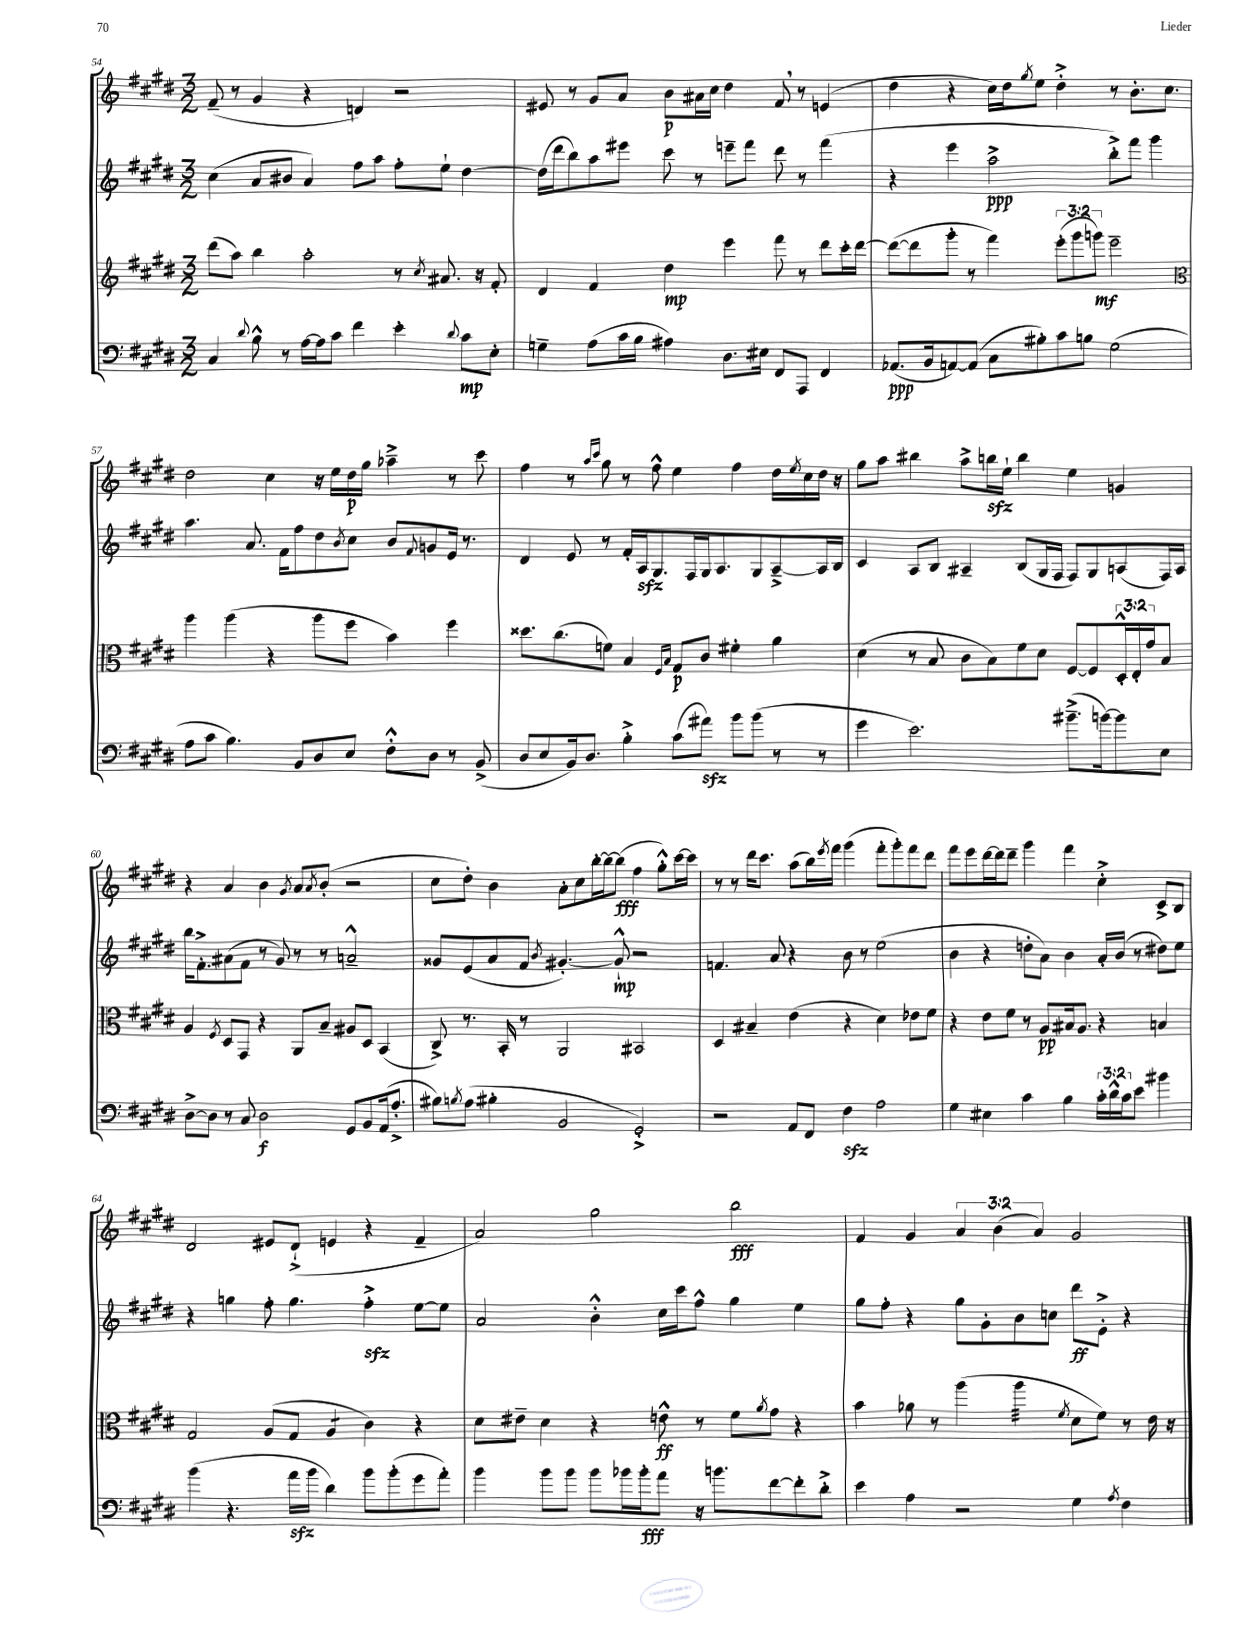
<<
\new StaffGroup <<
\new Staff = "s0" {
    \clef treble \key e \major \numericTimeSignature \time 3/2 \override Staff.TupletNumber.text = #tuplet-number::calc-fraction-text
    fis'8--( r8 gis'4 r4 d'4) r2 |
    eis'8 r8 gis'8 a'8 b'8\p ais'16 cis''16 dis''4 fis'8 \breathe r8 e'4( |
    dis''4 r4 cis''16) dis''16 \acciaccatura { gis''8 } e''8 dis''4-.-> r8 b'8.-. cis''8. |
    dis''2 cis''4 r16 e''16 dis''16\p gis''16 aes''4---> r8 cis'''8 |
    fis''4 r8 \grace { a''16 cis'''16 } gis''8 r8 fis''8-^ e''4 fis''4 dis''16 \acciaccatura { e''8 } cis''16 dis''16 r16 |
    gis''8 a''8 bis''4 a''8-> b''16\sfz e''16-! b''4 e''4 g'4 |
    r4 a'4 b'4 \acciaccatura { gis'8 } a'8 \acciaccatura { a'8 } b'8-.( r2 |
    cis''8 dis''8-.) b'4 a'8-. cis''8 b''16~-. b''16~ b''8\fff( fis''4 gis''8-.-^) cis'''16~ cis'''16 |
    r8 r8 dis'''16 cis'''8. a''8( b''16) \acciaccatura { e'''8 } fis'''16 gis'''4( fis'''8-. gis'''8-.) fis'''8 dis'''8 |
    fis'''8 e'''8 dis'''16~ dis'''16 dis'''8-- gis'''4 fis'''4 cis''4-.-> cis'8-> b8 |
    dis'2 eis'8 dis'8-!->( e'4 r4 fis'4-- |
    a'2) gis''2 b''2\fff |
    fis'4 gis'4 \tuplet 3/2 { a'4 b'4( a'4) } gis'2 \bar "|." |
}
\new Staff = "s1" {
    \clef treble \key e \major \numericTimeSignature \time 3/2
    cis''4( a'8 bis'8 a'4) fis''8 a''8 fis''8-. e''8-! dis''4~ |
    dis''16( dis'''16 b''8) a''8 eis'''8 cis'''8 r8 e'''8-- fis'''8 dis'''8 r8 fis'''4( |
    r4 e'''4 a''2->\ppp b''8-.->) fis'''8 gis'''4 |
    a''4. a'8. fis'16 fis''8 dis''8 \acciaccatura { b'8 } cis''8 b'8 \appoggiatura { fis'8 } g'8 e'16 r8. |
    dis'4 e'8 r8 fis'16-. a16\sfz gis8. fis16 gis16 a8. gis8 a8~---> a16 b16 |
    cis'4 a8 b8 ais4-- b8( gis16 fis16 fis8) gis8 a8( fis16) a16 |
    b''16 fis'8.-.-> ais'8( fis'8 r8 gis'8) r8 r8 a'2---^ |
    gisis'8 e'8( a'8 fis'8 \acciaccatura { b'8 } gis'4.~-.) gis'8-!-^\mp r2 |
    f'4. a'8 r4 b'8 r8 e''2( |
    b'4 r4 d''8-. a'8) b'4 a'16-. b'16( r8 dis''8) e''8 |
    r4 g''4 fis''8-. g''4. fis''4-.->\sfz e''8~ e''8 |
    a'2 b'4-.-^ cis''16 cis'''16 fis''8-^ gis''4 e''4 |
    gis''8 fis''8-. r4 gis''8 gis'8-. b'8 c''8 dis'''8\ff e'8-.-> r4 \bar "|." |
}
\new Staff = "s2" {
    \clef treble \key e \major \numericTimeSignature \time 3/2 \override Staff.TupletNumber.text = #tuplet-number::calc-fraction-text
    dis'''8( a''8) b''4 a''2-. r8 \acciaccatura { cis''8 } ais'8. r16 fis'8-. |
    dis'4 fis'4 dis''4\mp e'''4 fis'''8 r8 dis'''8 cis'''16-. dis'''16~ |
    dis'''8~( dis'''8 gis'''8-. r8 fis'''4) \tuplet 3/2 { e'''8-.( gis'''8 g'''8\mf) } e'''2-- |
    \clef alto a''4 a''4( r4 a''8 fis''8 b'4) fis''4 |
    disis''8. cis''8.( f'8) b4 \grace { fis16 b16 } gis8\p cis'8 fis'4-. a'4 |
    dis'4( r8 b8 cis'8 b8) fis'8 dis'8 fis8~ fis8 \tuplet 3/2 { dis16-.-^ e16-. gis'16 } b8 |
    a4 \acciaccatura { fis8 } dis8 gis,8 r4 a,8 b8-- ais8 dis8 b,4( |
    cis8->) r8. b,16-. r8 a,2 bis,2 |
    dis4 bis4-- e'4( r4 dis'4) ees'8 fis'8 |
    r4 e'8 fis'8 r8 a8\pp bis16 a8. r4 b4 |
    gis2 a8( gis8 a4:8 cis'4) r4 |
    dis'8 eis'8-- dis'4 r4 e'8-^\ff r8 fis'8 \acciaccatura { a'8 } gis'8 r4 |
    b'4 aes'8 r8 a''4( a''4:32 \acciaccatura { fis'8 } dis'8 fis'8) r8 e'16 r16 \bar "|." |
}
\new Staff = "s3" {
    \clef bass \key e \major \numericTimeSignature \time 3/2 \override Staff.TupletNumber.text = #tuplet-number::calc-fraction-text
    cis4 \appoggiatura { dis'8 } b8-^ r8 a16~ a16 cis'8 fis'4 e'4-. \appoggiatura { dis'8 } cis'8\mp e8-. |
    g4-- a8( cis'16 b16 ais4) dis8. eis16 fis,8 a,,8 fis,4 |
    aes,8.\ppp( b,16 a,8~) a,8( cis8 bis8-.) cis'8 b8 gis2( |
    a8 cis'8 b4.) b,8 dis8 e8 fis8-.-^ dis8 r8 b,8->( |
    dis8 e8 b,16) dis8. b4-.-> cis'8( ais'8\sfz) b'8 b'8( r8 r8 |
    gis'4 e'2.) bis'8.--->( b'16~) b'8 e8 |
    dis8~-> dis8 r8 cis8 dis2\f gis,8 b,8 a,16( a8.-.-> |
    bis8) \acciaccatura { b8 } a8( bis4-. b,2 gis,2-.->) |
    r2 a,8 fis,8 fis4\sfz a2 |
    gis4 eis4 cis'4 b4 \tuplet 3/2 { cis'16-. dis'16-^ cis'16 } e'8 bis'4 |
    b'4( r4. a'16\sfz b'16 dis'4) b'8 b'8-.( gis'8 a'8-.) |
    b'4 b'8 b'8 b'8 bes'16 bes'16-.\fff a'8 r16 b'8. fis'8~ fis'8-. dis'8-.-> |
    e'4 a4 r2 gis4 \acciaccatura { a8 } fis4 \bar "|." |
}
>>
>>
\layout { \context { \Score currentBarNumber = #54 } }
